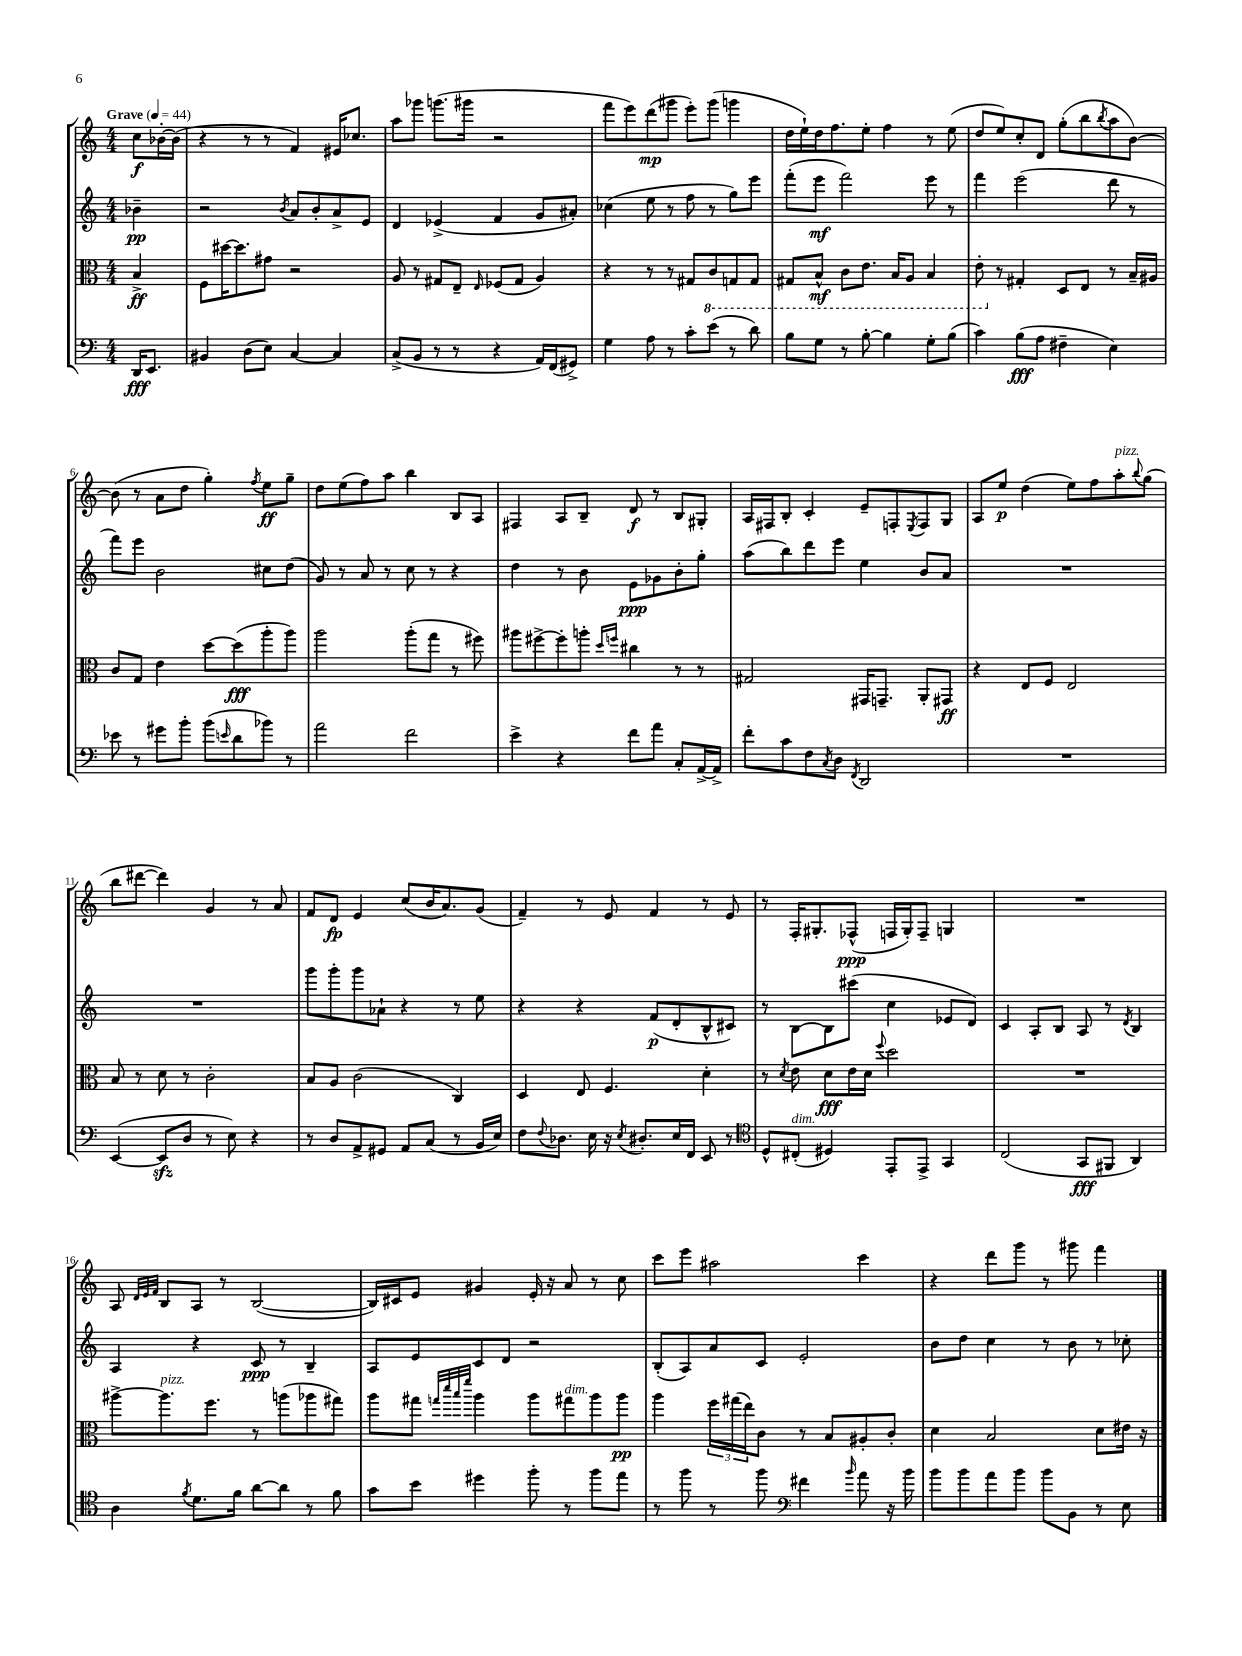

**kern	**kern	**kern	**kern
*staff4	*staff3	*staff2	*staff1
*clefF4	*clefC3	*clefG2	*clefG2
*k[]	*k[]	*k[]	*k[]
*M4/4	*M4/4	*M4/4	*M4/4
*MM44	*MM44	*MM44	*MM44
16DD	4B^	4b-~	8cc
8.EE	.	.	.
.	.	.	[16b-'
.	.	.	(16b-]
=	=	=	=
4BB#	8F	2r	4r
.	[16dd#	.	.
.	8.dd#]	.	.
(8D	.	.	8r
8E)	8g#	.	8r
.	.	8qb	.
[4C	2r	8a	4f)
.	.	8b'	.
4C]	.	8a^	16e#
.	.	.	8.cc-
.	.	8e	.
=	=	=	=
(8C^	8A	4d	8aa
8BB	8r	.	8ggg-
8r	8G#	(4e-^	(8.ggg
8r	8E~	.	.
.	.	.	16ggg#
.	16qqE	.	.
4r	(8F-	4f	2r
.	8G#	.	.
16AA)	4A)	8g	.
(16FF	.	.	.
8GG#^)	.	8a#')	.
=	=	=	=
4G	4r	(4cc-	8fff
.	.	.	8eee)
8A	8r	8ee	(8ddd
8r	8r	8r	8ggg#
8c'	8G#	8ff	8eee')
(8e	8C	8r	(8ggg#
8r	8GG	8gg)	4ggg
8d)	8GG	8eee	.
=	=	=	=
8B	8GG#	(8fff'	16dd
.	.	.	16ee`)
8G	8BB^^	8eee	16dd
.	.	.	8.ff
8r	8C	2fff)	.
[8B'	8.E	.	8ee'
4B]	.	.	4ff
.	16BB	.	.
.	8AA	.	.
8G'	4BB	8eee	8r
(8B	.	8r	(8ee
=	=	=	=
4c)	8E'	4fff	8dd
.	8r	.	8ee)
(8B	4G#'	(2eee	8cc'
8A	.	.	8d
4F#~	8D	.	(8gg'
.	8E	.	8bb
.	.	.	8qbb
4E)	8r	8ddd	8aa
.	16B~	8r	[8b)
.	16A#	.	.
=	=	=	=
8e-	8c	8fff)	(8b]
8r	8G	8eee	8r
8g#	4e	2b	8a
8b'	.	.	8dd
(8b	[8dd	.	4gg')
16qqe	.	.	.
8d	(8dd]	.	.
.	.	.	8qff
8b-)	8aa'	8cc#	8ee
8r	8aa)	(8dd	8gg~
=	=	=	=
2a	2aa	8g)	8dd
.	.	8r	(8ee
.	.	8a	8ff)
.	.	8r	8aa
2f	(8aa'	8cc	4bb
.	8gg	8r	.
.	8r	4r	8B
.	8ff#)	.	8A
=	=	=	=
4e^	8aa#	4dd	4F#
.	[8ff#^	.	.
4r	8ff#']	8r	8A
.	8aa'	8b	8B~
.	16qqdd	.	.
.	16qqff	.	.
8f	4cc#	8e	8d
8a	.	8g-	8r
8C'	8r	8b'	8B
[16AA^	8r	8gg'	8G#'
16AA^]	.	.	.
=	=	=	=
8f'	2G#	(8aa	16A
.	.	.	16F#
8c	.	8bb)	8B'
8F	.	8ddd	4c'
8qC	.	.	.
8D	.	8eee	.
8qFF	.	.	.
2DD	16GG#	4ee	8e~
.	8.GG~	.	.
.	.	.	8F'
.	.	.	8qE
.	8AA'	8b	8F
.	8GG#	8a	8G
=	=	=	=
1r	4r	1r	8A
.	.	.	8ee
.	8E	.	(4dd
.	8F	.	.
.	2E	.	8ee)
.	.	.	8ff
.	.	.	8aa'
.	.	.	8qqbb
.	.	.	(8gg
=	=	=	=
([4EE	8B	1r	8bb
.	8r	.	[8ddd#
8EE]	8d	.	4ddd#])
8D	8r	.	.
8r	2c'	.	4g
8E)	.	.	.
4r	.	.	8r
.	.	.	8a
=	=	=	=
8r	8B	8ggg	8f
8D	8A	8ggg'	8d
8AA^	(2c	8ggg	4e
8GG#	.	8a-`	.
8AA	.	4r	(8cc
(8C	.	.	16b
.	.	.	8.a)
8r	4C)	8r	.
16BB	.	8ee	(8g
16E)	.	.	.
=	=	=	=
8F	4D	4r	4f~)
8qqF	.	.	.
8.D-	.	.	.
.	8E	4r	8r
16E	.	.	.
16r	4.F	.	8e
8qE	.	.	.
8.D#'	.	.	.
.	.	(8f	4f
16E	.	8d'	.
16FF	.	.	.
8EE	4d'	8B^^	8r
8r	.	8c#)	8e
=	=	=	=
*clefC4	*	*	*
8D^^	8r	8r	8r
.	8qd	.	.
(8C#'	8e	[8B	16F'
.	.	.	8.G#'
4D#)	8d	8B]	.
.	16e	(8ccc#	(8F-^^
.	16d	.	.
.	8qqff	.	.
8EE'	2dd	4cc	16F
.	.	.	16G#')
8EE^	.	.	8F~
4GG	.	8e-	4G
.	.	8d)	.
=	=	=	=
(2C	1r	4c	1r
.	.	8A'	.
.	.	8B	.
8GG	.	8A	.
8FF#	.	8r	.
.	.	8qd	.
4AA)	.	4B	.
=	=	=	=
4A	[8aa#^	4A	8A
.	.	.	32qqd
.	.	.	32qqe
.	.	.	32qqf
.	8.aa#]	.	8B
8qf	.	.	.
8.d	.	4r	8A
.	8.ff	.	.
.	.	.	8r
16f	.	.	.
[8a	8r	8c	([2B
8a]	(8aa	8r	.
8r	8aa-	4B~	.
8f	8gg#)	.	.
=	=	=	=
8g	8aa	8A	16B])
.	.	.	16c#
8b	8gg#	8e	8e
.	32qqgg	.	.
.	32qqddd	.	.
.	32qqbb	.	.
.	32qqfff	.	.
4dd#	4aa	8c	4g#
.	.	8d	.
8ff'	8aa	2r	16e'
.	.	.	16r
8r	8gg#	.	8a
8ff	8aa	.	8r
8ee	8aa	.	8cc
=	=	=	=
8r	4aa	(8B'	8ccc
8ff	.	8A)	8eee
8r	24ff	8a	2aa#
.	(24gg#	.	.
.	24ee)	.	.
8ff	8c	8c	.
*clefF4	*	*	*
4f#	8r	2e'	.
.	8B	.	.
16qqb	.	.	.
8a	8A#'	.	4ccc
16r	8c'	.	.
16b	.	.	.
=	=	=	=
8b	4d	8b	4r
8b	.	8dd	.
8a	2B	4cc	8ddd
8b	.	.	8ggg
8b	.	8r	8r
8BB	.	8b	8ggg#
8r	8d	8r	4fff
8E	16e#	8cc-'	.
.	16r	.	.
==	==	==	==
*-	*-	*-	*-
